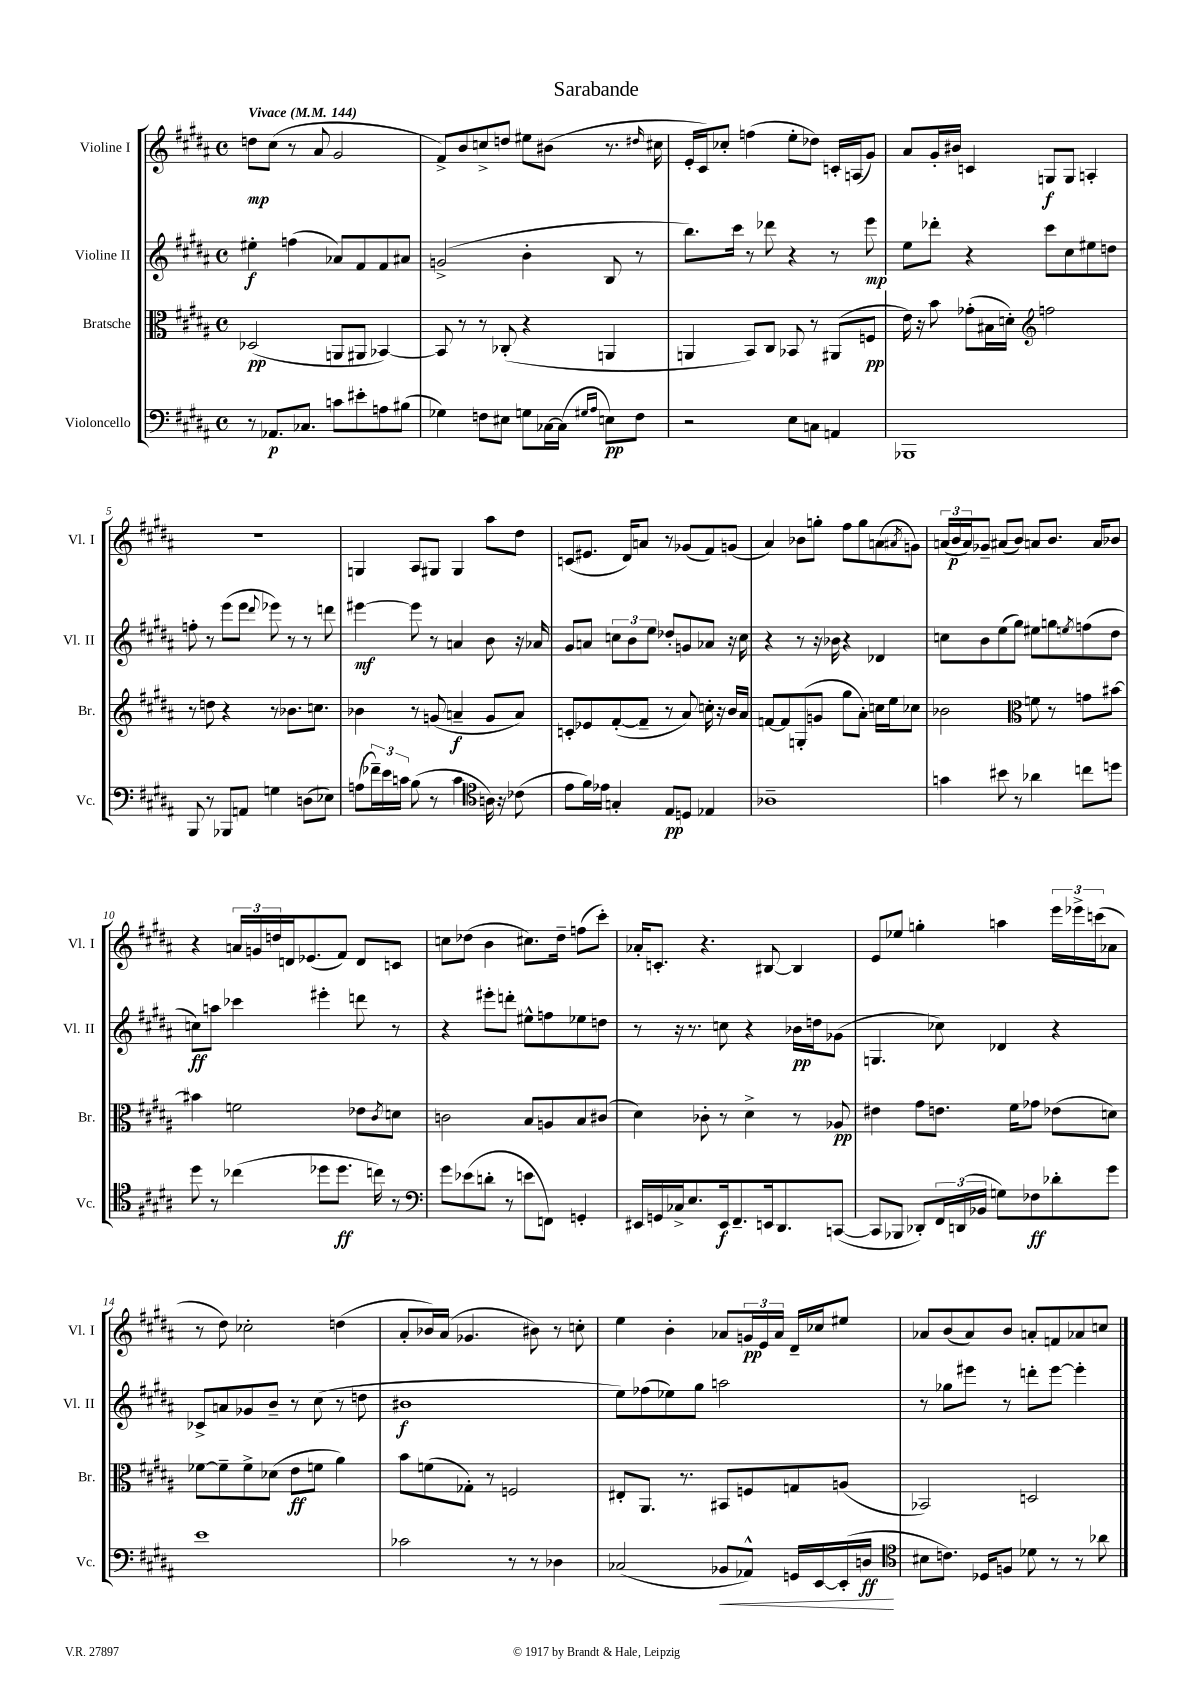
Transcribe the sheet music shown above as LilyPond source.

\header { title = "Sarabande" }
<<
\new StaffGroup <<
\new Staff = "s0" \with { instrumentName = "Violine I" shortInstrumentName = "Vl. I" } {
    \clef treble \key b \major \defaultTimeSignature \time 4/4 \tempo "Vivace" 4 = 144
    d''8\mp cis''8( r8 ais'8 gis'2 |
    fis'8->) b'8 c''8-> d''8 eis''8 bis'8( r8. \grace { dis''16 } cis''16 |
    e'16-. cis'16) ces''8-. f''4( e''8-. des''8) c'16-. a16( gis'8) |
    ais'8 gis'16-. bis'16 c'4 g8\f g8 a4-. |
    r1 |
    g4 ais8 gis8 gis4 ais''8 dis''8 |
    c'8( eis'8. dis'16) a'8 r8 ges'8( fis'8) g'8( |
    ais'4) bes'8 g''8-. fis''8 g''8 a'8( \acciaccatura { ais'8 } g'8) |
    \tuplet 3/2 { a'16( b'16\p a'16) } ges'8-- ais'8( b'8) a'8 b'8. a'16 bes'8 |
    r4 \tuplet 3/2 { a'16 g'16 d''16 } d'16 ees'8.( fis'8) d'8 c'8 |
    c''8 des''8( b'4 cis''8.) des''16-- f''8( cis'''8-.) |
    aes'16-. c'8.-. r4. bis8~ bis4 |
    e'8 ees''8 g''4-. a''4 \tuplet 3/2 { e'''16 ees'''16-> c'''16( } aes'8 |
    r8 dis''8) ces''2-. d''4( |
    ais'8-. bes'16) ais'16( ges'4. bis'8) r8 c''8-. |
    e''4 b'4-. aes'8 \tuplet 3/2 { g'16\pp e'16 aes'16 } dis'16-- ces''16 eis''8 |
    aes'8 b'8( aes'8) b'8 a'8-. f'8 aes'8 c''8 \bar "|." |
}
\new Staff = "s1" \with { instrumentName = "Violine II" shortInstrumentName = "Vl. II" } {
    \clef treble \key b \major \defaultTimeSignature \time 4/4
    eis''4-.\f f''4( aes'8) fis'8 fis'8 ais'8 |
    g'2->( b'4-. b8 r8 |
    b''8.) cis'''16 r8 des'''8 r4 r8 e'''8\mp |
    e''8 des'''8-. r4 cis'''8 cis''8 eis''8 d''8 |
    f''8-. r8 e'''8( e'''8 \appoggiatura { dis'''8 } ees'''8) r8 r8 d'''8 |
    eis'''4~\mf eis'''8 r8 a'4 b'8 r16 aes'16 |
    gis'8 a'8 \tuplet 3/2 { c''8 b'8 e''8 } des''8-. g'8 aes'8 r16 c''16 |
    r4 r8 r16 bes'16 r4 des'4 |
    c''8 b'8 e''8( gis''8) eis''8 g''8 \acciaccatura { e''8 } f''8( dis''8 |
    c''8\ff) a''8 ces'''4 eis'''4-. d'''8 r8 |
    r4 eis'''8-. d'''8-. eis''8-^ f''8 ees''8 d''8 |
    r8 r16 r8. c''8 r4 bes'16\pp d''16 ges'8( |
    g4. ces''8) des'4 r4 |
    ces'8-> a'8 ges'8 b'8-- r8 cis''8( r8 d''8 |
    bis'1\f |
    e''8) fes''8( ees''8) gis''8 a''2 |
    r8 ges''8 eis'''8 r8 d'''8-. eis'''8~ eis'''4-. \bar "|." |
}
\new Staff = "s2" \with { instrumentName = "Bratsche" shortInstrumentName = "Br." } {
    \clef alto \key b \major \defaultTimeSignature \time 4/4
    des2\pp( a,8 ais,8 bes,4~) |
    bes,8 r8 r8 ces8-.( r4 a,4 |
    a,4 b,8) cis8 bes,8 r8 ais,8( f8\pp |
    e'16) r16 b'8 ges'8-.( bis16 d'16-.) \clef treble f''2 |
    r8 d''8 r4 r8 bes'8. c''8. |
    bes'4 r8 g'8( a'4--\f g'8 a'8) |
    c'8-. ees'8 fis'8~-.( fis'8-- r8 ais'8) c''16-. r16 b'16 ais'16 |
    f'8~ f'8 g8-.( g'8 gis''8 ais'8-.) c''16 e''16 ces''8 |
    bes'2 \clef alto f'8 r8 g'8 bis'8~ |
    bis'4 f'2 ees'8 \acciaccatura { cis'8 } d'8 |
    c'2 b8 a8 b8 cis'8( |
    dis'4) ces'8-. r8 dis'4-> r8 aes8\pp |
    eis'4 gis'8 e'8. fis'16 ges'8 ees'8( d'8) |
    fes'8~ fes'8-- fes'8-> des'8( e'8\ff f'8 ais'4) |
    b'8 f'8( ges8-.) r8 f2 |
    eis8-. ais,8. r8. bis,8 f8 g8 a8( |
    bes,2) d2 \bar "|." |
}
\new Staff = "s3" \with { instrumentName = "Violoncello" shortInstrumentName = "Vc." } {
    \clef bass \key b \major \defaultTimeSignature \time 4/4
    r8 aes,8.\p ces8. c'8 eis'8-. a8 bis8( |
    ges4) f8 eis8 g8 ces16~ ces16( \grace { gis16 ais16 } e8\pp) f8 |
    r2 e8 c8 a,4 |
    bes,,1 |
    b,,8 r8 bes,,8 a,8 g4 d8( ees8) |
    a8( \tuplet 3/2 { fes'16--) e'16 c'16 } b8( r8 c'4 \clef tenor a16) r16 ces'8( |
    e'8 fis'16) ees'16 g4-. e8\pp d8 ees4 |
    aes1-- |
    g'4 bis'8 r8 aes'4 c''8 d''8 |
    dis''8 r8 ces''4( des''8 des''8.\ff c''16) r8 |
    \clef bass gis'8 ees'8( d'8-. r8 e'8 f,8) g,4-. |
    eis,16 g,16 ces16-> e8. eis,16\f fis,8.-- e,16 dis,8. c,8~( |
    c,8 bes,,8 des,8-.) \tuplet 3/2 { fis,16 d,16( bes,16 } g8) fes8\ff des'8-. gis'8 |
    e'1 |
    ces'2 r8 r8 des4 |
    ces2( bes,8\< aes,8-^) g,16 e,16~ e,16-.( d16\ff\! |
    \clef tenor bis8 c'8.) des16 f8 des'8 r8 r8 aes'8 \bar "|." |
}
>>
>>
